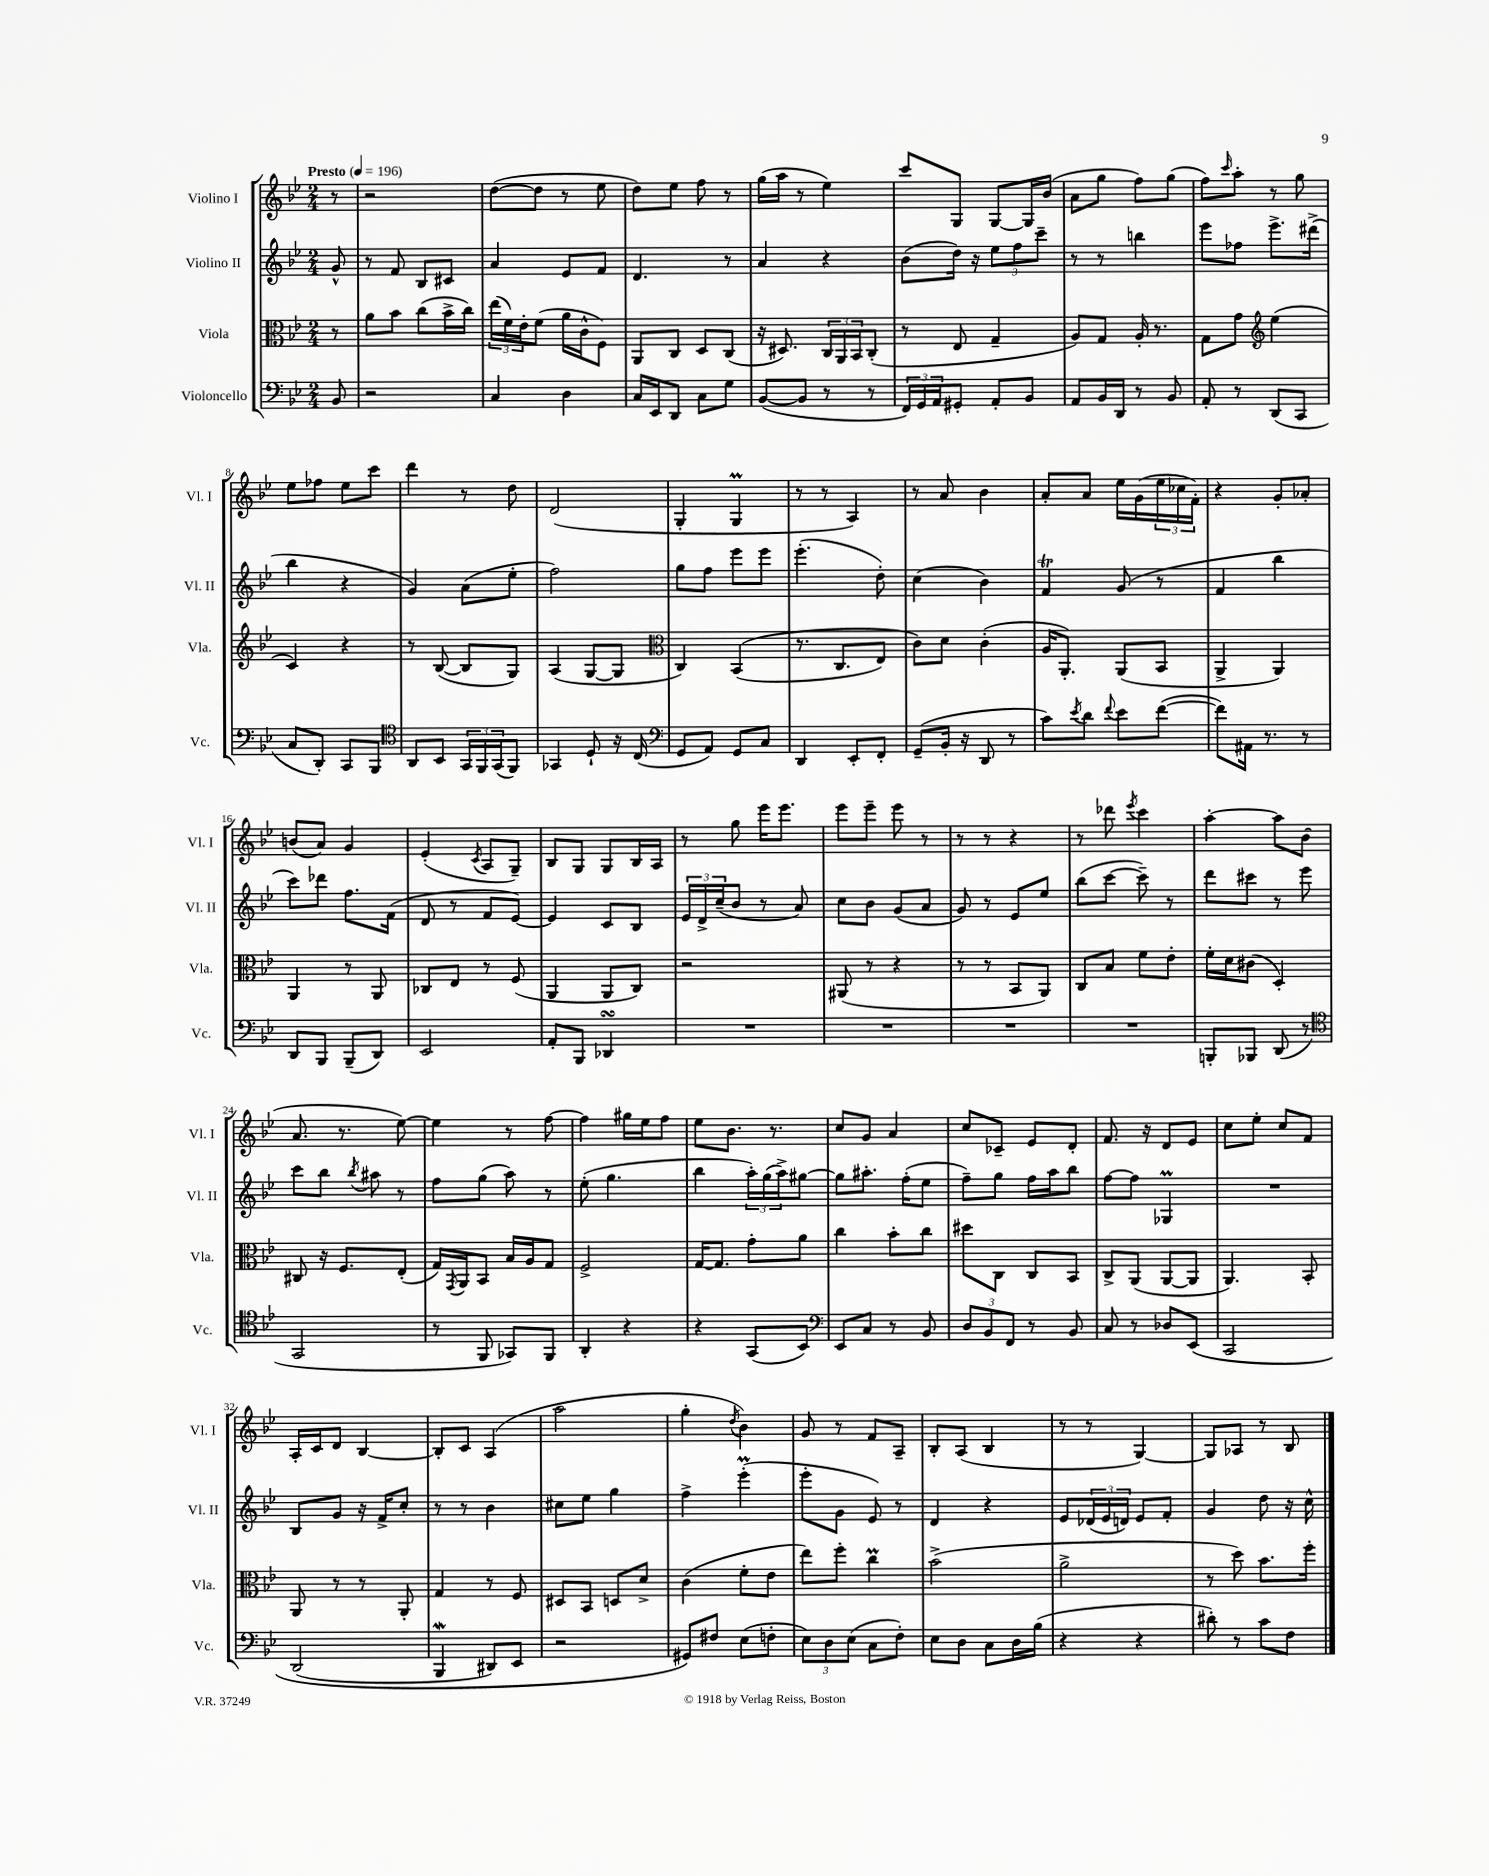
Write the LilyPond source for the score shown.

<<
\new StaffGroup <<
\new Staff = "s0" \with { instrumentName = "Violino I" shortInstrumentName = "Vl. I" } {
    \clef treble \key bes \major \numericTimeSignature \time 2/4 \partial 8 \tempo "Presto" 4 = 196
    r8 |
    r2 |
    d''8~( d''8 r8 ees''8 |
    d''8) ees''8 f''8 r8 |
    g''16( a''16 r8 ees''4) |
    c'''8 g8 g8~ g16 bes'16( |
    a'8 g''8 f''8) g''8( |
    f''8) \grace { c'''16 } a''8-. r8 g''8 |
    ees''8 fes''8 ees''8 c'''8 |
    d'''4 r8 d''8 |
    d'2( |
    g4-. g4\prall |
    r8 r8 a4) |
    r8 a'8 bes'4 |
    a'8-. a'8 ees''16 g'16( \tuplet 3/2 { ees''16 ces''16 f'16-.) } |
    r4 g'8-. aes'8-. |
    b'8( a'8) g'4 |
    ees'4-.( \acciaccatura { c'8 } a8 g8--) |
    bes8 g8 g8 bes16 a16 |
    r8 g''8 ees'''16 ees'''8. |
    ees'''8 ees'''8-- ees'''8 r8 |
    r8 r8 r4 |
    r8 des'''8 \acciaccatura { ees'''8 } c'''4 |
    a''4~-. a''8 bes'8( |
    a'8. r8. ees''8~) |
    ees''4 r8 f''8~ |
    f''4 gis''16 ees''16 f''8 |
    ees''8 bes'8. r8. |
    c''8 g'8 a'4 |
    c''8 ces'8-- ees'8 d'8-. |
    f'8. r16 d'8 ees'8 |
    c''8 ees''8-. c''8 f'8 |
    a16-. c'16 d'8 bes4~ |
    bes8-. c'8 a4( |
    a''2 |
    g''4-. \acciaccatura { d''8 } bes'4) |
    g'8 r8 f'8 a8-- |
    bes8-. a8( bes4 |
    r8 r8 g4~) |
    g8 aes8 r8 bes8 \bar "|." |
}
\new Staff = "s1" \with { instrumentName = "Violino II" shortInstrumentName = "Vl. II" } {
    \clef treble \key bes \major \numericTimeSignature \time 2/4 \partial 8
    g'8-^ |
    r8 f'8 bes8 cis'8 |
    a'4 ees'8 f'8 |
    d'4. r8 |
    a'4 r4 |
    bes'8( d''16) r16 \tuplet 3/2 { ees''8 f''8 c'''8-- } |
    r8 r8 b''4 |
    ees'''8 fes''8 ees'''8.-> dis'''16->( |
    bes''4 r4 |
    g'4) a'8( ees''8-. |
    f''2) |
    g''8 f''8 ees'''8 ees'''8 |
    ees'''4.-.( d''8-.) |
    c''4( bes'4) |
    f'4\trill g'8( r8 |
    f'4 bes''4 |
    c'''8) des'''8 f''8. f'16( |
    d'8 r8 f'8 ees'8~) |
    ees'4 c'8 bes8 |
    \tuplet 3/2 { ees'16 d'16-> c''16--( } bes'8 r8 a'8) |
    c''8 bes'8 g'8( a'8 |
    g'8) r8 ees'8 ees''8 |
    bes''8( c'''8~ c'''8--) r8 |
    d'''8 cis'''8 r8 ees'''8 |
    c'''8 bes''8 \acciaccatura { bes''8 } ais''8 r8 |
    f''8 g''8( a''8) r8 |
    ees''8-.( g''4. |
    bes''4 \tuplet 3/2 { a''16-.) g''16( a''16->) } gis''8~ |
    gis''8 ais''8.-. f''16-.( ees''8 |
    f''8--) g''8 f''16 a''16 bes''8 |
    f''8~ f''8 ges4\prall |
    R2 |
    bes8 g'8 r16 f'16-> c''8-. |
    r8 r8 bes'4 |
    cis''8 ees''8 g''4 |
    f''4-> ees'''4-.\prall( |
    ees'''8-. g'8 ees'8) r8 |
    d'4 r4 |
    ees'8 \tuplet 3/2 { des'16( ees'16 d'16) } ees'8 f'8-. |
    g'4 d''8 r16 c''16-^ \bar "|." |
}
\new Staff = "s2" \with { instrumentName = "Viola" shortInstrumentName = "Vla." } {
    \clef alto \key bes \major \numericTimeSignature \time 2/4 \partial 8
    r8 |
    a'8 bes'8 c''8( bes'16-> c''16) |
    \tuplet 3/2 { ees''16( f'16) ees'16-. } f'8( a'16 c'16-^ f8) |
    a,8 c8 d8 c8( |
    r16 dis8.) \tuplet 3/2 { c16 a,16 bes,16 } c8-.( |
    r8 ees8 g4-- |
    a8) g8 a16-. r8. |
    g8 g'8 \clef treble ees''4( |
    c'4) r4 |
    r8 bes8~( bes8 g8) |
    a4( g8~ g8 |
    \clef alto c4) bes,4(\( |
    r8. c8. ees8) |
    c'8\) d'8 c'4-.( |
    a16 a,8.-.) a,8( bes,8 |
    a,4-> a,4) |
    a,4 r8 a,8 |
    ces8 ees8 r8 f8( |
    a,4 a,8 c8) |
    r2 |
    ais,8( r8 r4 |
    r8 r8 bes,8 a,8) |
    c8 bes8 f'8 ees'8-. |
    f'16-. d'16 cis'8( d4-.) |
    cis8 r16 f8. ees8-.( |
    g16) \acciaccatura { g,8 } a,16 bes,8 bes16 a16 g8 |
    f2-> |
    g16~ g8. g'8-. a'8 |
    c''4 bes'8-. c''8 |
    dis''8 c8 c8 bes,8 |
    c8-> a,8( a,8~ a,8 |
    a,4.) bes,8-. |
    a,8 r8 r8 a,8-. |
    g4 r8 f8 |
    dis8 bes,8 d8 d'8-> |
    c'4( f'8-. ees'8 |
    ees''8) f''8-. c''4\prall |
    bes'2->( |
    a'2-> |
    r8 d''8) bes'8. f''16-. \bar "|." |
}
\new Staff = "s3" \with { instrumentName = "Violoncello" shortInstrumentName = "Vc." } {
    \clef bass \key bes \major \numericTimeSignature \time 2/4 \partial 8
    bes,8 |
    r2 |
    c4 d4 |
    c16 ees,16 d,8 c8 g8 |
    bes,8~( bes,8 r8 r8 |
    \tuplet 3/2 { f,16) g,16 a,16 } gis,8-. a,8-. bes,8 |
    a,8 bes,16 d,16 r8 bes,8 |
    a,8-. r8 d,8( c,8 |
    c8 d,8-.) c,8 bes,,8 |
    \clef tenor a,8 bes,8 \tuplet 3/2 { g,16 f,16 g,16( } f,8) |
    ges,4 d8-! r16 c16( |
    \clef bass g,8 a,8) g,8 c8 |
    d,4 ees,8-. f,8-. |
    g,8--( bes,16-. r16 d,8 r8 |
    c'8) \acciaccatura { ees'8 } d'8 \appoggiatura { f'8 } ees'8 f'8~( |
    f'8) ais,16 r8. r8 |
    d,8 bes,,8 bes,,8--( d,8) |
    ees,2 |
    a,8-. bes,,8 des,4\turn |
    R2 |
    R2 |
    R2 |
    R2 |
    b,,8-. bes,,8 d,8( r8 |
    \clef tenor g,2 |
    r8 f,8 ges,8) f,8 |
    a,4-. r4 |
    r4 g,8( bes,8) |
    \clef bass ees,8 c8 r8 bes,8 |
    \tuplet 3/2 { d8 bes,8 f,8 } r8 bes,8 |
    c8 r8 des8 ees,8\( |
    c,2 |
    d,2( |
    bes,,4\mordent dis,8) ees,8 |
    r2 |
    gis,8\) fis8 ees8( f8-. |
    \tuplet 3/2 { ees8) d8 ees8( } c8 f8-.) |
    ees8 d8 c8 d16 bes16( |
    r4 r4 |
    dis'8-.) r8 c'8 f8 \bar "|." |
}
>>
>>
